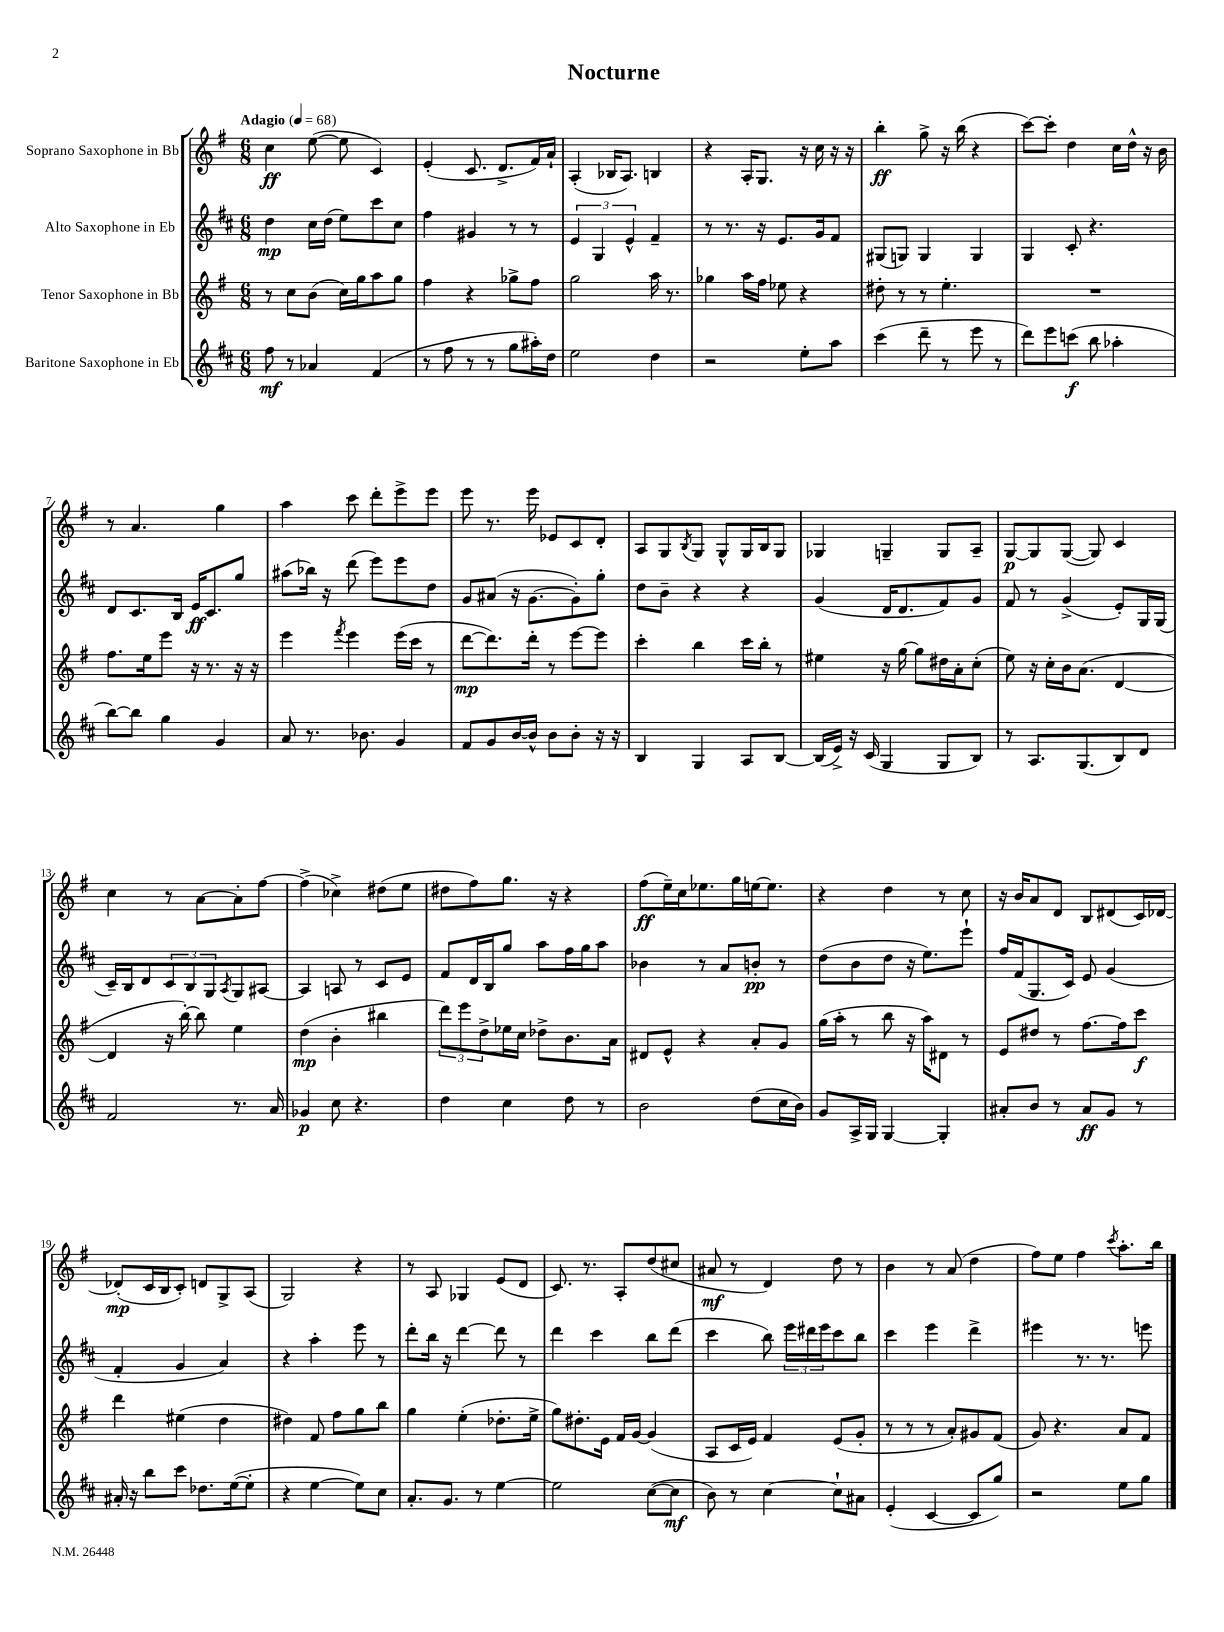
\header { title = "Nocturne" }
<<
\new StaffGroup <<
\new Staff = "s0" \with { instrumentName = "Soprano Saxophone in Bb" } {
    \clef treble \key g \major \numericTimeSignature \time 6/8 \tempo "Adagio" 4 = 68
    c''4\ff e''8~( e''8 c'4) |
    e'4-.( c'8. d'8.-> fis'16) a'16-! |
    a4-.( bes16 a8.) b4 |
    r4 a16-. g8. r16 c''16 r16 r16 |
    b''4-.\ff g''8-> r16 b''16( r4 |
    c'''8~) c'''8-. d''4 c''16 d''16-^ r16 b'16 |
    r8 a'4. g''4 |
    a''4 c'''8 d'''8-. e'''8-> e'''8 |
    e'''8 r8. e'''16 ees'8 c'8 d'8-. |
    a8 g8 \acciaccatura { b8 } g8 g8-^ g16 b16 g8 |
    ges4 g4-- g8 a8-- |
    g8~\p g8 g8~( g8) c'4 |
    c''4 r8 a'8~ a'8-. fis''8~ |
    fis''4->( ces''4->) dis''8( e''8 |
    dis''8 fis''8) g''8. r16 r4 |
    fis''8\ff( e''16--) c''16 ees''8. g''16 e''16~ e''8. |
    r4 d''4 r8 c''8 |
    r16 b'16 a'8 d'8 b8 dis'8( c'16) des'16~ |
    des'8-.\mp( c'16 b16 c'8-.) d'8 g8-> a8( |
    g2) r4 |
    r8 a8 ges4 e'8( d'8 |
    c'8.) r8. a8-. d''8( cis''8 |
    ais'8\mf r8 d'4) d''8 r8 |
    b'4 r8 a'8( d''4 |
    fis''8) e''8 fis''4 \acciaccatura { c'''8 } a''8.-. b''16 \bar "|." |
}
\new Staff = "s1" \with { instrumentName = "Alto Saxophone in Eb" } {
    \clef treble \key d \major \numericTimeSignature \time 6/8
    d''4\mp cis''16 d''16( e''8) cis'''8 cis''8 |
    fis''4 gis'4 r8 r8 |
    \tuplet 3/2 { e'4 g4 e'4-^ } fis'4-- |
    r8 r8. r16 e'8. g'16 fis'8 |
    gis8( g8) g4 g4 |
    g4 cis'8-. r4. |
    d'8 cis'8. b16 e'16\ff cis'8. g''8 |
    ais''8( bes''16) r16 d'''8( e'''8) e'''8 d''8 |
    g'8 ais'8( r16 g'8.~ g'8-.) g''8-. |
    d''8 b'8-- r4 r4 |
    g'4( d'16 d'8. fis'8) g'8 |
    fis'8 r8 g'4->( e'8-.) g16 g16( |
    cis'16--) b16 d'8 \tuplet 3/2 { cis'8 b8 g8 } \acciaccatura { a8 } g8 ais8~ |
    ais4 a8 r8 cis'8 e'8 |
    fis'8 d'16 b16 g''8 a''8 fis''16 g''16 a''8 |
    bes'4 r8 a'8 b'8-.\pp r8 |
    d''8( b'8 d''8 r16 e''8.) e'''8-! |
    fis''16 fis'16( g8. cis'16) e'8 g'4( |
    fis'4-. g'4 a'4) |
    r4 a''4-. e'''8 r8 |
    d'''8-. b''16 r16 d'''4~ d'''8 r8 |
    d'''4 cis'''4 b''8 d'''8( |
    cis'''4 b''8) \tuplet 3/2 { e'''16 dis'''16 e'''16 } cis'''8 b''8 |
    cis'''4 e'''4 d'''4-> |
    eis'''4 r8. r8. e'''8 \bar "|." |
}
\new Staff = "s2" \with { instrumentName = "Tenor Saxophone in Bb" } {
    \clef treble \key g \major \numericTimeSignature \time 6/8
    r8 c''8 b'8( c''16) g''16 a''8 g''8 |
    fis''4 r4 ges''8-> fis''8 |
    g''2 a''16 r8. |
    ges''4 a''16 fis''16 ees''8 r4 |
    dis''8-. r8 r8 e''4.-. |
    R2. |
    fis''8. e''16 e'''8 r16 r8. r16 r16 |
    e'''4 \acciaccatura { fis'''8 } e'''4 e'''16( c'''16 r8 |
    d'''8~\mp d'''8.) d'''16-. r8 e'''8~ e'''8 |
    c'''4-. b''4 c'''16 b''16-. r8 |
    eis''4 r16 g''16~ g''8 dis''16 a'16-. c''8-.( |
    e''8) r16 c''16-. b'16 a'8.( d'4~ |
    d'4 r16 b''16~-.) b''8 e''4 |
    d''4\mp( b'4-. bis''4 |
    \tuplet 3/2 { d'''8) e'''8 d''8-> } ees''16 c''16 des''8-> b'8. a'16 |
    dis'8 e'8-^ r4 a'8-. g'8 |
    g''16( a''16-. r8 b''8 r16 a''16) dis'8 r8 |
    e'8 dis''8 r8 fis''8.~ fis''16 c'''8\f |
    d'''4 eis''4( d''4 |
    dis''4) fis'8 fis''8 g''8 b''8 |
    g''4 e''4-.( des''8.-. e''16-> |
    g''8) dis''8.-. e'16 fis'16 g'16~ g'4( |
    a8 c'16 e'16) fis'4 e'8( g'8-. |
    r8 r8 r8 a'8-.) gis'8 fis'8( |
    g'8) r4. a'8 fis'8 \bar "|." |
}
\new Staff = "s3" \with { instrumentName = "Baritone Saxophone in Eb" } {
    \clef treble \key d \major \numericTimeSignature \time 6/8
    fis''8\mf r8 aes'4 fis'4( |
    r8 fis''8 r8 r8 g''8 ais''16-.) d''16 |
    e''2 d''4 |
    r2 e''8-. a''8 |
    cis'''4( d'''8-- r8 e'''8 r8 |
    d'''8) e'''8 c'''8\f( b''8 aes''4-. |
    b''8~) b''8 g''4 g'4 |
    a'8 r8. bes'8. g'4 |
    fis'8 g'8 b'16~ b'16-^ b'8 b'8-. r16 r16 |
    b4 g4 a8 b8~ |
    b16( e'16->) r16 cis'16( g4 g8 b8) |
    r8 a8. g8.( b8) d'8 |
    fis'2 r8. a'16 |
    ges'4\p cis''8 r4. |
    d''4 cis''4 d''8 r8 |
    b'2 d''8( cis''16 b'16) |
    g'8 a16-> g16 g4~ g4-. |
    ais'8-. b'8 r8 ais'8\ff g'8 r8 |
    ais'16-. r16 b''8 cis'''8 des''8. e''16~( e''8-. |
    r4 e''4~ e''8) cis''8 |
    a'8.-. g'8. r8 e''4~ |
    e''2 cis''8~( cis''8\mf |
    b'8) r8 cis''4~ cis''8-! ais'8 |
    e'4-.( cis'4~ cis'8 g''8) |
    r2 e''8 g''8 \bar "|." |
}
>>
>>
